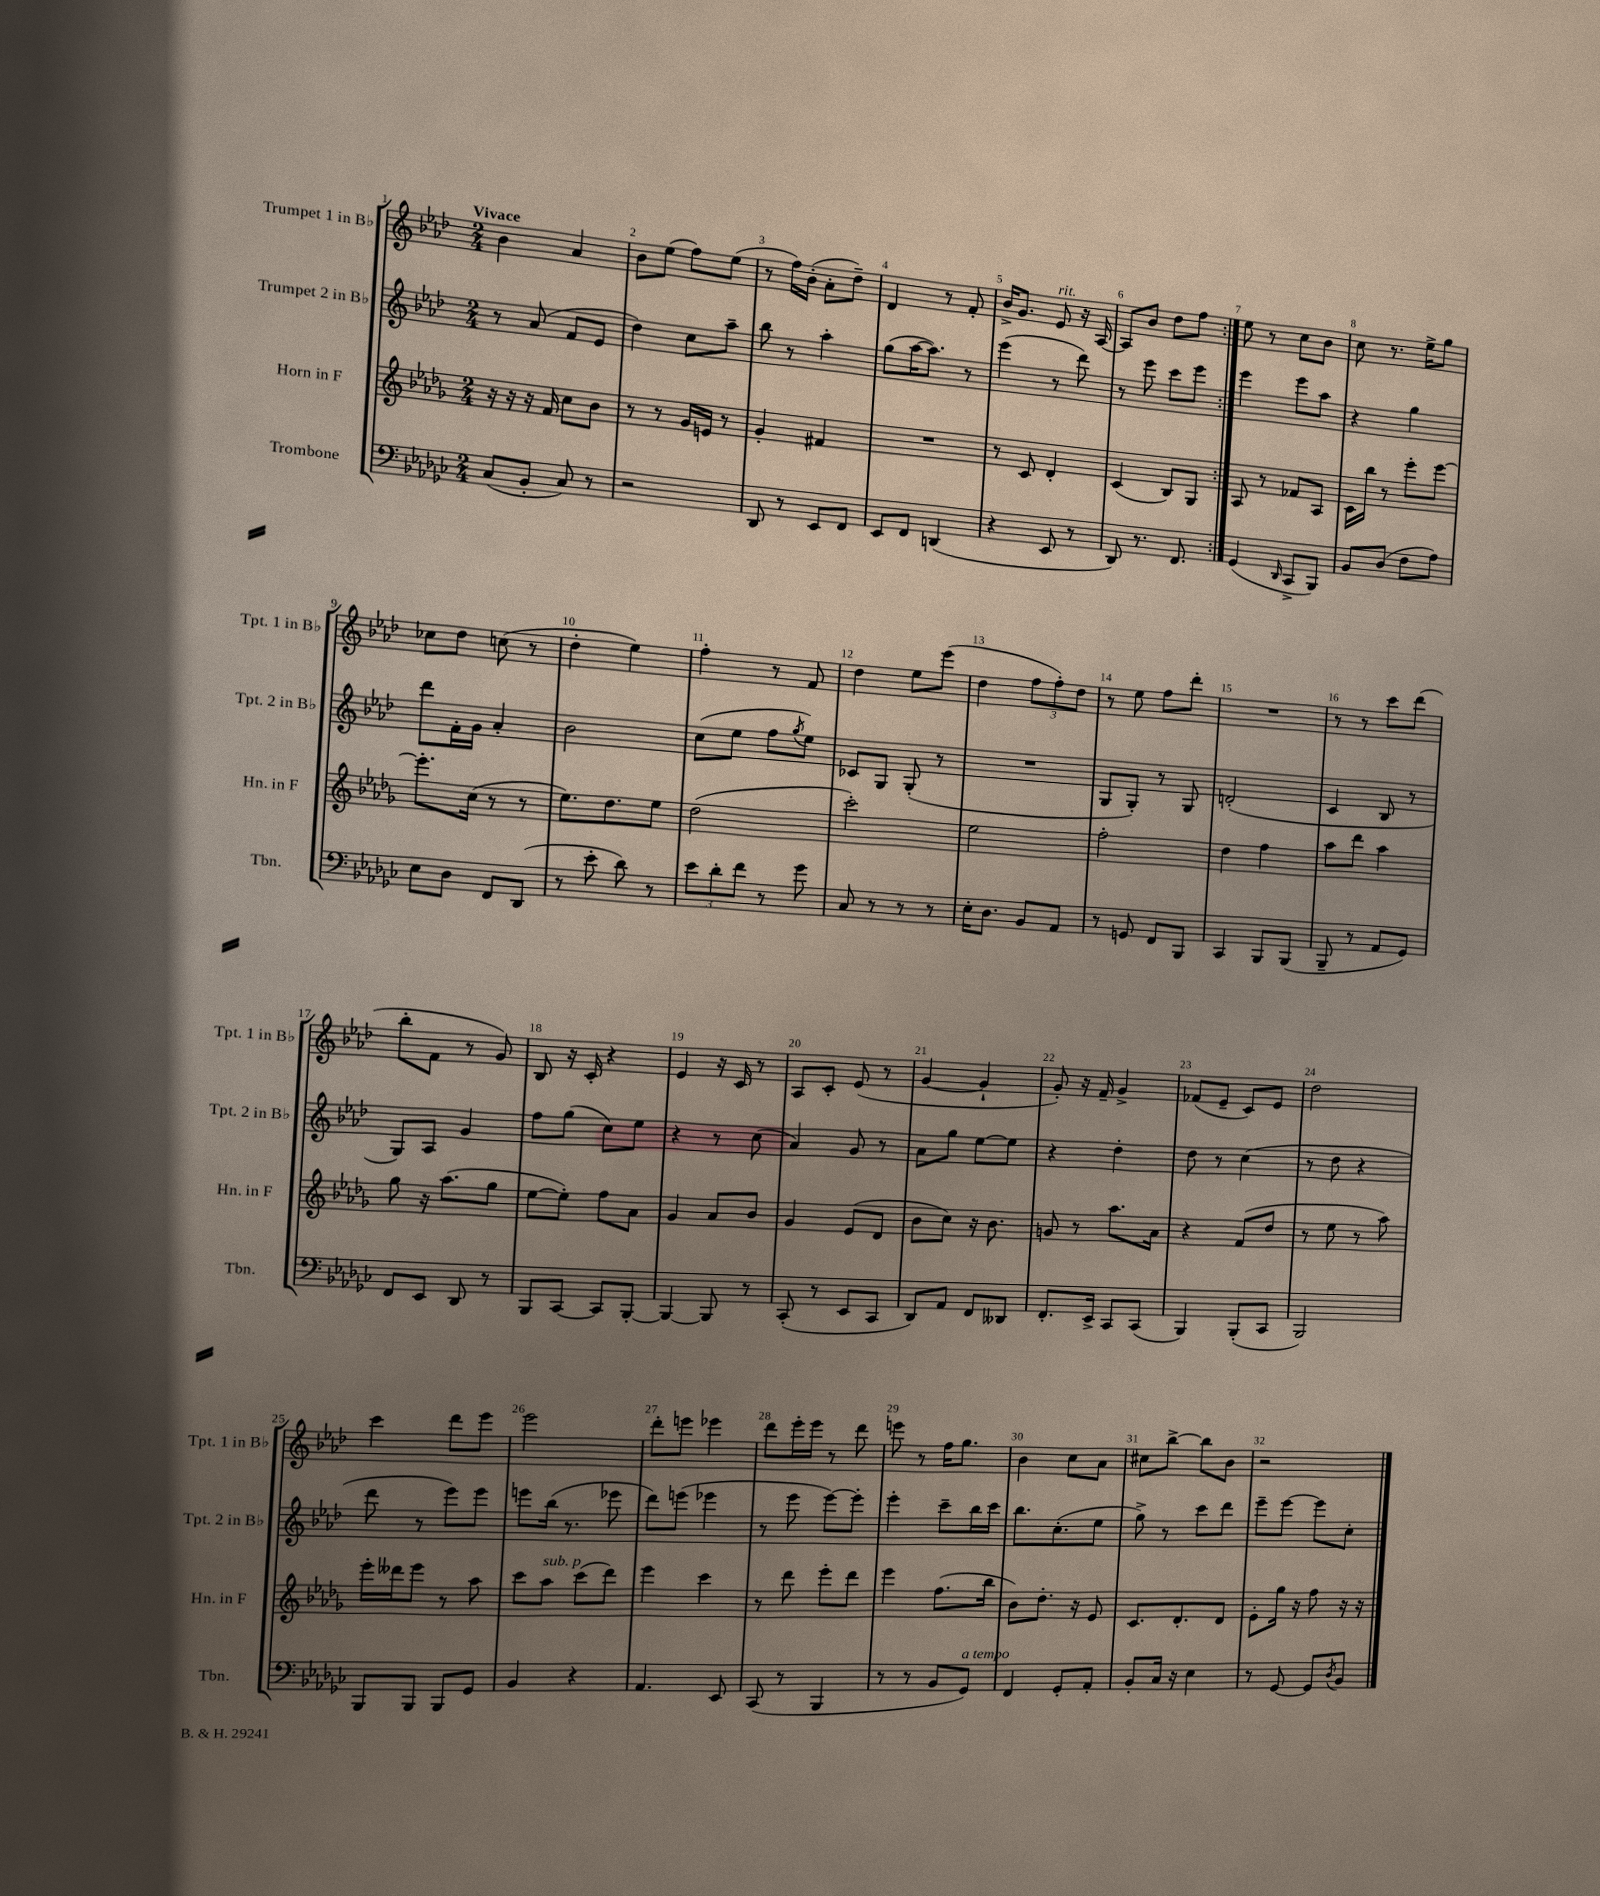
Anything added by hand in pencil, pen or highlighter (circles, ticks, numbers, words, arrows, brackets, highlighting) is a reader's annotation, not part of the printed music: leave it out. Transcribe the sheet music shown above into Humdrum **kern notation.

**kern	**kern	**kern	**kern
*staff4	*staff3	*staff2	*staff1
*clefF4	*clefG2	*clefG2	*clefG2
*k[b-e-a-d-g-c-]	*k[b-e-a-d-g-]	*k[b-e-a-d-]	*k[b-e-a-d-]
*M2/4	*M2/4	*M2/4	*M2/4
(8C-	16r	8r	4b-
.	16r	.	.
8BB-'	16r	(8a-	.
.	16f	.	.
8C-)	8cc	8f	4a-
8r	8b-	8e-	.
=	=	=	=
2r	8r	4dd-)	8b-
.	8r	.	(8ee-
.	16g-	8cc	8ff)
.	16e	.	.
.	8r	8aa-~	(8ee-
=	=	=	=
8DD-	4g-'	8bb-	8r
8r	.	8r	16ff)
.	.	.	(16b-'
8EE-	4f#	4aa-'	8a-'
8FF	.	.	8dd-~)
=	=	=	=
8EE-	2r	(8gg	4d-
8FF	.	[16aa-	.
.	.	8.aa-])	.
(4DD	.	.	8r
.	.	8r	8f'
=	=	=	=
4r	8r	(4eee-	16b-^
.	.	.	8.g
.	8c	.	.
8EE-	4d-'	8r	8e-
8r	.	8ddd-)	16r
.	.	.	[16A-
=	=	=	=
8DD-)	(4c	8r	8A-]
8.r	.	8eee-	8b-
.	8B-)	8ccc	8dd-
8.FF	.	.	.
.	8G-	8eee-	8ff
=:|!	=:|!	=:|!	=:|!
(4GG-	8A-	4eee-	8ee-
.	8r	.	8r
16qqDD-	.	.	.
8CC-^	8f-	8eee-	8cc
8BBB-)	8A-	8aa-	8b-
=	=	=	=
8BB-	16c	4r	8cc
.	16bb-	.	.
(8D-	8r	.	8.r
8F	8eee-'	4gg	.
.	.	.	16ee-^
8A-)	[8eee-	.	8gg
=	=	=	=
8E-	8.eee-']	8ddd-	8cc-
8D-	.	16f'	8dd-
.	(16cc	16g	.
8FF	8r	4a-'	(8cc
(8DD-	8r	.	8r
=	=	=	=
8r	8.ee-)	2b-	4dd-'
8e-'	.	.	.
.	8.dd-	.	.
8d-)	.	.	4ee-)
8r	8ee-	.	.
=	=	=	=
12e-	(2dd-	(8cc	4ff'
12d-'	.	.	.
.	.	8ee-	.
12f	.	.	.
8r	.	8ff	8r
.	.	8qgg	.
8g-	.	8ee-)	8f
=	=	=	=
8C-	2ccc')	8c-	4dd-
8r	.	8G	.
8r	.	(8G'	8ee-
8r	.	8r	(8eee-
=	=	=	=
16E-'	2ee-	2r	4dd-
8.D-	.	.	.
8BB-	.	.	12ff
.	.	.	12ff')
8AA-	.	.	.
.	.	.	12dd-
=	=	=	=
8r	2ff'	8G	8r
8GG	.	8G')	8ee-
8FF	.	8r	8ff
8BBB-	.	8G	8ddd-'
=	=	=	=
4CC-	4dd-	(2d'	2r
8BBB-	4ff	.	.
(8BBB-	.	.	.
=	=	=	=
8BBB-~	8aa-	4c	8r
8r	8ddd-	.	8r
8AA-	4aa-	8B-	8ccc
8GG-)	.	8r	(8ddd-
=	=	=	=
8FF	8gg-	8G)	8bb-'
8EE-	16r	8A-	8f
.	(8.aa-	.	.
8DD-	.	4g	8r
8r	8gg-	.	8g)
=	=	=	=
8BBB-	[8ee-	8ff	8B-
[8CC-	8ee-'])	(8gg	16r
.	.	.	16c'
8CC-]	8ff	8cc)	4r
[8BBB-'	8a-	8ee-	.
=	=	=	=
4BBB-_	4g-	4r	4e-
8BBB-]	8a-	8r	16r
.	.	.	16c
8r	8b-	(8cc	8r
=	=	=	=
(8CC-'	4g-	4a-)	8A-
8r	.	.	8c'
8EE-	(8e-	8g	(8e-
8CC-	8d-	8r	8r
=	=	=	=
8DD-)	8b-	8a-	[4g
8AA-	8cc)	8gg	.
8FF	16r	[8ee-	4g`]
.	8.b-	.	.
8DD--	.	8ee-]	.
=	=	=	=
8.FF'	8g	4r	8g')
.	8r	.	16r
16EE-^	.	.	16f~
8CC-	8.aa-	4dd-'	4g^
(8CC-	.	.	.
.	16a-	.	.
=	=	=	=
4BBB-)	4r	8dd-	(8f-
.	.	8r	8e-~
(8BBB-'	(8f	(4cc	8c)
8CC-	8dd-	.	8e-
=	=	=	=
2BBB-)	8r	8r	2dd-
.	8ee-	8dd-	.
.	8r	4r	.
.	8aa-)	.	.
=	=	=	=
8BBB-	16eee-'	8ddd-	4ccc
.	16ddd--	.	.
8BBB-	8eee-	8r	.
8BBB-	8r	8eee-)	8ddd-
8GG-	8aa-	8eee-	8eee-
=	=	=	=
4BB-	8ccc	8eee	2eee-
.	8aa-	(16bb-	.
.	.	8.r	.
4r	(8ccc	.	.
.	8ddd-)	8eee-	.
=	=	=	=
4.AA-	4eee-	8ddd-)	8ddd-'
.	.	(8eee	8eee
.	4ccc	4eee-	4eee-
8EE-	.	.	.
=	=	=	=
(8CC-	8r	8r	8ddd-
8r	8ddd-	8eee-	16eee-'
.	.	.	16eee-
4BBB-	8eee-'	[8eee-)	8r
.	8ddd-	8eee-']	8ddd-
=	=	=	=
8r	4eee-	4eee-'	8eee
8r	.	.	8r
8BB-	(8.ff	8ccc~	16ff
.	.	.	8.gg
8GG-)	.	16bb-	.
.	16bb-	16ccc	.
=	=	=	=
4FF	8b-)	8.bb-	4b-
.	8.dd-'	.	.
.	.	(8.cc'	.
8GG-'	.	.	8cc
.	16r	.	.
8AA-'	8e-	8ee-	8a-
=	=	=	=
8BB-'	8.c	8gg^)	8cc#
16C-	.	8r	[8bb-^
16r	8.d-'	.	.
4E-	.	8ccc	8bb-]
.	8d-	8ddd-	8b-
=	=	=	=
8r	8e-'	8eee-~	2r
[8GG-	16gg-	[8eee-	.
.	16r	.	.
8GG-]	8ff	8eee-]	.
8qD-	.	.	.
8BB-	16r	8cc'	.
.	16r	.	.
==	==	==	==
*-	*-	*-	*-
